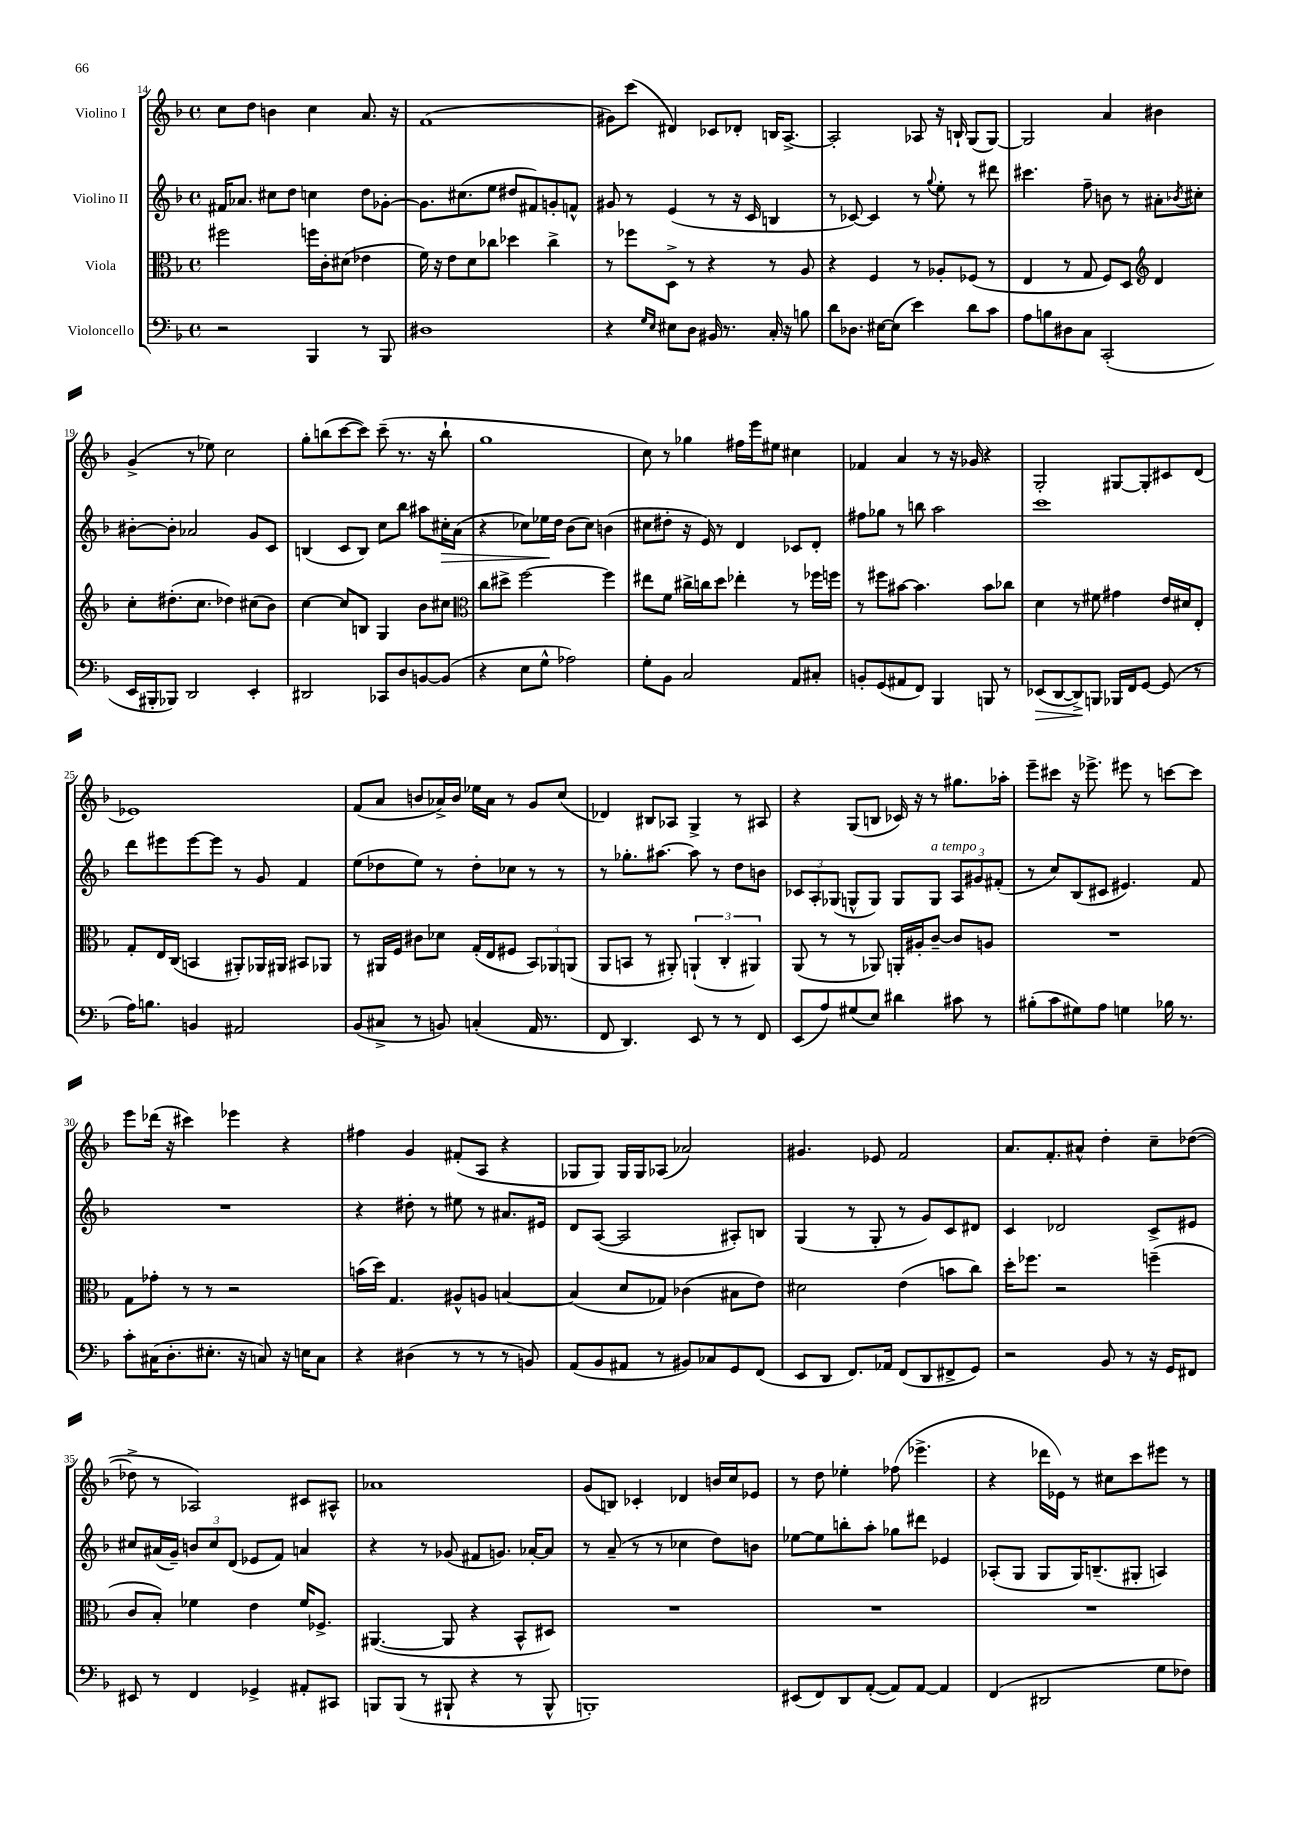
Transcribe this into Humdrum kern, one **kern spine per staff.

**kern	**kern	**kern	**kern
*staff4	*staff3	*staff2	*staff1
*clefF4	*clefC3	*clefG2	*clefG2
*k[b-]	*k[b-]	*k[b-]	*k[b-]
*M4/4	*M4/4	*M4/4	*M4/4
*met(c)	*met(c)	*met(c)	*met(c)
2r	2ff#	16f#	8cc
.	.	8.a-	.
.	.	.	8dd
.	.	8cc#	4b
.	.	8dd	.
4BBB-	16ff	4cc	4cc
.	16c'	.	.
.	(8d#	.	.
8r	4e-	8dd	8.a
8BBB-	.	[8g-'	.
.	.	.	16r
=	=	=	=
1D#	16f)	8.g-]	(1f
.	16r	.	.
.	8e	.	.
.	.	(8.cc#	.
.	8d	.	.
.	8cc-	8ee	.
.	4dd-	8dd#	.
.	.	8f#)	.
.	4cc-^	8g'	.
.	.	8f^^	.
=	=	=	=
4r	8r	8g#	8g#)
.	8ff-	8r	(8ccc
16qqG	.	.	.
16qqE	.	.	.
8E#	8D^	(4e	4d#)
8D	8r	.	.
16BB#	4r	8r	8c-
8.r	.	.	.
.	.	16r	8d-'
.	.	16c	.
16C'	8r	4B	16B
16r	.	.	[8.A^
8B	8A	.	.
=	=	=	=
8d	4r	8r	2A']
8.D-	.	[8c-)	.
.	4F	4c-]	.
[16E#	.	.	.
(8E#]	.	.	.
4e)	8r	8r	8A-
.	.	8qqgg	.
.	8A-'	8ee'	16r
.	.	.	16B`
8d	(8F-	8r	(8G
8c	8r	8ddd#	[8G)
=	=	=	=
8A	4E	4.ccc#	2G]
8B	.	.	.
8D#	8r	.	.
8C	8G	8ff~	.
(2CC'	8F)	8b	4a
.	8D	8r	.
*	*clefG2	*	*
.	4d	8a#'	4b#
.	.	8qb-	.
.	.	8cc#'	.
=	=	=	=
16EE	8cc'	[8b#'	(4g^
16BBB#'	.	.	.
8BBB-)	(8.dd#'	8b#']	.
2DD	.	2a-	8r
.	8.cc	.	.
.	.	.	8ee-)
.	4dd-)	.	2cc
4EE'	(8cc#	8g	.
.	8b-)	8c	.
=	=	=	=
2DD#	[4cc	(4B	8gg'
.	.	.	(8bb
.	8cc]	8c	[8ccc
.	8B	8B)	8ccc])
8CC-	4G	8cc	(8ccc~
8D	.	8bb-	8.r
[8BB	8b-	8aa#	.
.	.	.	16r
(8BB]	8cc#	16cc#'	8bb`
.	.	(16a	.
=	=	=	=
*	*clefC3	*	*
4r	8cc	4r	1gg
.	8dd#^	.	.
8E	[2ff	8cc-)	.
8G^^	.	16ee-	.
.	.	16dd	.
2A-)	.	(8b-	.
.	.	8cc-)	.
.	4ff]	(4b	.
=	=	=	=
8G'	8ee#	8cc#	8cc)
8BB-	8f	8dd#'	8r
2C	16cc#^	16r	4gg-
.	16cc	16e)	.
.	8dd	8r	.
.	4ee-'	4d	16ff#
.	.	.	16eee
.	.	.	8ee#
8AA	8r	8c-	4cc#
8C#'	16ff-	8d'	.
.	16ff	.	.
=	=	=	=
8BB'	8r	8ff#	4f-
(8GG	8ff#	8gg-	.
8AA#	[8b#	8r	4a
8FF)	4.b#]	8bb	.
4BBB-	.	2aa	8r
.	.	.	16r
.	.	.	16g-
8BBB	8b#	.	4r
8r	8cc-	.	.
=	=	=	=
(8EE-	4d	1ccc	2G'
[8DD	.	.	.
8DD^])	8r	.	.
8BBB	8f#	.	.
16BBB-	4g#	.	[8G#
16FF	.	.	.
[8GG	.	.	8G#']
(8GG]	16e	.	8c#
.	16d#	.	.
8r	8E'	.	(8d
=	=	=	=
16A)	8G'	8ddd	1e-)
8.B	.	.	.
.	16E	8eee#	.
.	(16C	.	.
4BB	4BB	[8eee#	.
.	.	8eee#]	.
2AA#	8AA#')	8r	.
.	16AA-	8g	.
.	16AA#	.	.
.	8BB#	4f	.
.	8AA-	.	.
=	=	=	=
(8BB-	8r	(8ee	(8f
8C#^	16AA#	8dd-	8a
.	16F	.	.
8r	8c#	8ee)	8b
8BB)	8d-	8r	16a-^)
.	.	.	16b
(4C'	(16G'	8dd-'	16ee-
.	16E	.	16a-
.	8F#	8cc-	8r
16AA	12BB-)	8r	8g
8.r	.	.	.
.	12AA-	.	.
.	.	8r	(8cc
.	(12AA	.	.
=	=	=	=
8FF	8AA	8r	4d-)
4.DD)	8BB	8.gg-'	.
.	8r	.	8B#
.	.	[8.aa#	.
.	8AA#')	.	8A-
8EE	(6AA`	8aa#]	4G^
8r	.	8r	.
.	6C'	.	.
8r	.	8dd	8r
.	6AA#)	.	.
8FF	.	8b	8A#
=	=	=	=
(8EE	(8AA	12c-	4r
.	.	12A'	.
8A)	8r	.	.
.	.	(12G-	.
(8G#	8r	8G^^	(8G
8E)	8AA-)	8G)	8B
4d#	16AA'	8G	16c-)
.	16A#'	.	16r
.	[8c~	8G	8r
8c#	8c]	12A	8.gg#
.	.	12g#	.
8r	8A	.	.
.	.	(12f#'	.
.	.	.	16aa-'
=	=	=	=
(8B#'	1r	8r	8eee~
8c	.	8cc)	8ccc#
8G#)	.	(8B-	16r
.	.	.	8.eee-^
8A	.	8c#	.
4G	.	4.e#)	8eee#
.	.	.	8r
16B-	.	.	[8ccc
8.r	.	.	.
.	.	8f	8ccc]
=	=	=	=
8c'	8G	1r	8eee
(16C#	8g-'	.	(16ddd-
8.D'	.	.	16r
.	8r	.	4ccc#)
8.E#'	8r	.	.
.	2r	.	4eee-
16r	.	.	.
8C)	.	.	.
16r	.	.	4r
16E	.	.	.
8C	.	.	.
=	=	=	=
4r	(16b	4r	4ff#
.	16dd)	.	.
.	4.G	.	.
(4D#	.	8dd#'	4g
.	.	8r	.
8r	8A#^^	8ee#	(8f#'
8r	8A	8r	8A
8r	[4B	8.a#	4r
8BB)	.	.	.
.	.	16e#	.
=	=	=	=
(8AA	(4B]	8d	8G-
8BB-	.	([8A	8G-)
8AA#	8d	2A]	16G-
.	.	.	16G-
8r	8G-)	.	(8A-
8BB#)	(4c-	.	2a-)
8C-	.	.	.
8GG	8B#	8A#')	.
(8FF	8e)	8B	.
=	=	=	=
8EE	2d#	(4G	4.g#
8DD	.	.	.
8.FF)	.	8r	.
.	.	8G'	8e-
16AA-	.	.	.
(8FF	(4e	8r	2f
8DD	.	8g)	.
8FF#^	8b	8c	.
8GG)	8cc)	8d#	.
=	=	=	=
2r	16dd'	4c	8.a
.	8.ff-	.	.
.	.	.	8.f'
.	2r	2d-	.
.	.	.	8a#^^
8BB-	.	.	4dd'
8r	.	.	.
16r	(4ff~	8c^	8cc~
16GG	.	.	.
8FF#	.	8e#	([8dd-
=	=	=	=
8EE#	8c	8cc#	8dd-^]
8r	8B-')	(16a#	8r
.	.	16g~)	.
4FF	4f-	12b	2A-)
.	.	12cc#	.
.	.	(12d	.
4GG-^	4e	8e-	.
.	.	8f)	.
8AA#'	16f-	4a	8c#
.	8.F-^	.	.
8CC#	.	.	8A#^^
=	=	=	=
8BBB	([4.AA#	4r	1a-
(8BBB	.	.	.
8r	.	8r	.
8BBB#`	8AA#]	(8g-	.
4r	4r	8f#	.
.	.	8.g)	.
8r	8BB-^^	.	.
.	.	[16a-'	.
8BBB#^^	8D#)	8a-]	.
=	=	=	=
1BBB')	1r	8r	(8g
.	.	(8a~	8B)
.	.	8r	4c-'
.	.	8r	.
.	.	4cc-	4d-
.	.	8dd)	16b
.	.	.	16cc
.	.	8b	8e-
=	=	=	=
(8EE#	1r	[8ee-	8r
8FF)	.	8ee-]	8dd
8DD	.	8bb'	4ee-'
([8AA'	.	8aa'	.
8AA])	.	8gg-	(8ff-
[8AA	.	8ddd#	4.eee-^
4AA]	.	4e-	.
=	=	=	=
(4FF	1r	(8A-'	4r
.	.	8G	.
2DD#	.	8G	16ddd-
.	.	.	16e-)
.	.	16G)	8r
.	.	(8.B~	.
.	.	.	8cc#
.	.	8G#'	8ccc
8G	.	4A)	8eee#
8F-)	.	.	8r
==	==	==	==
*-	*-	*-	*-
